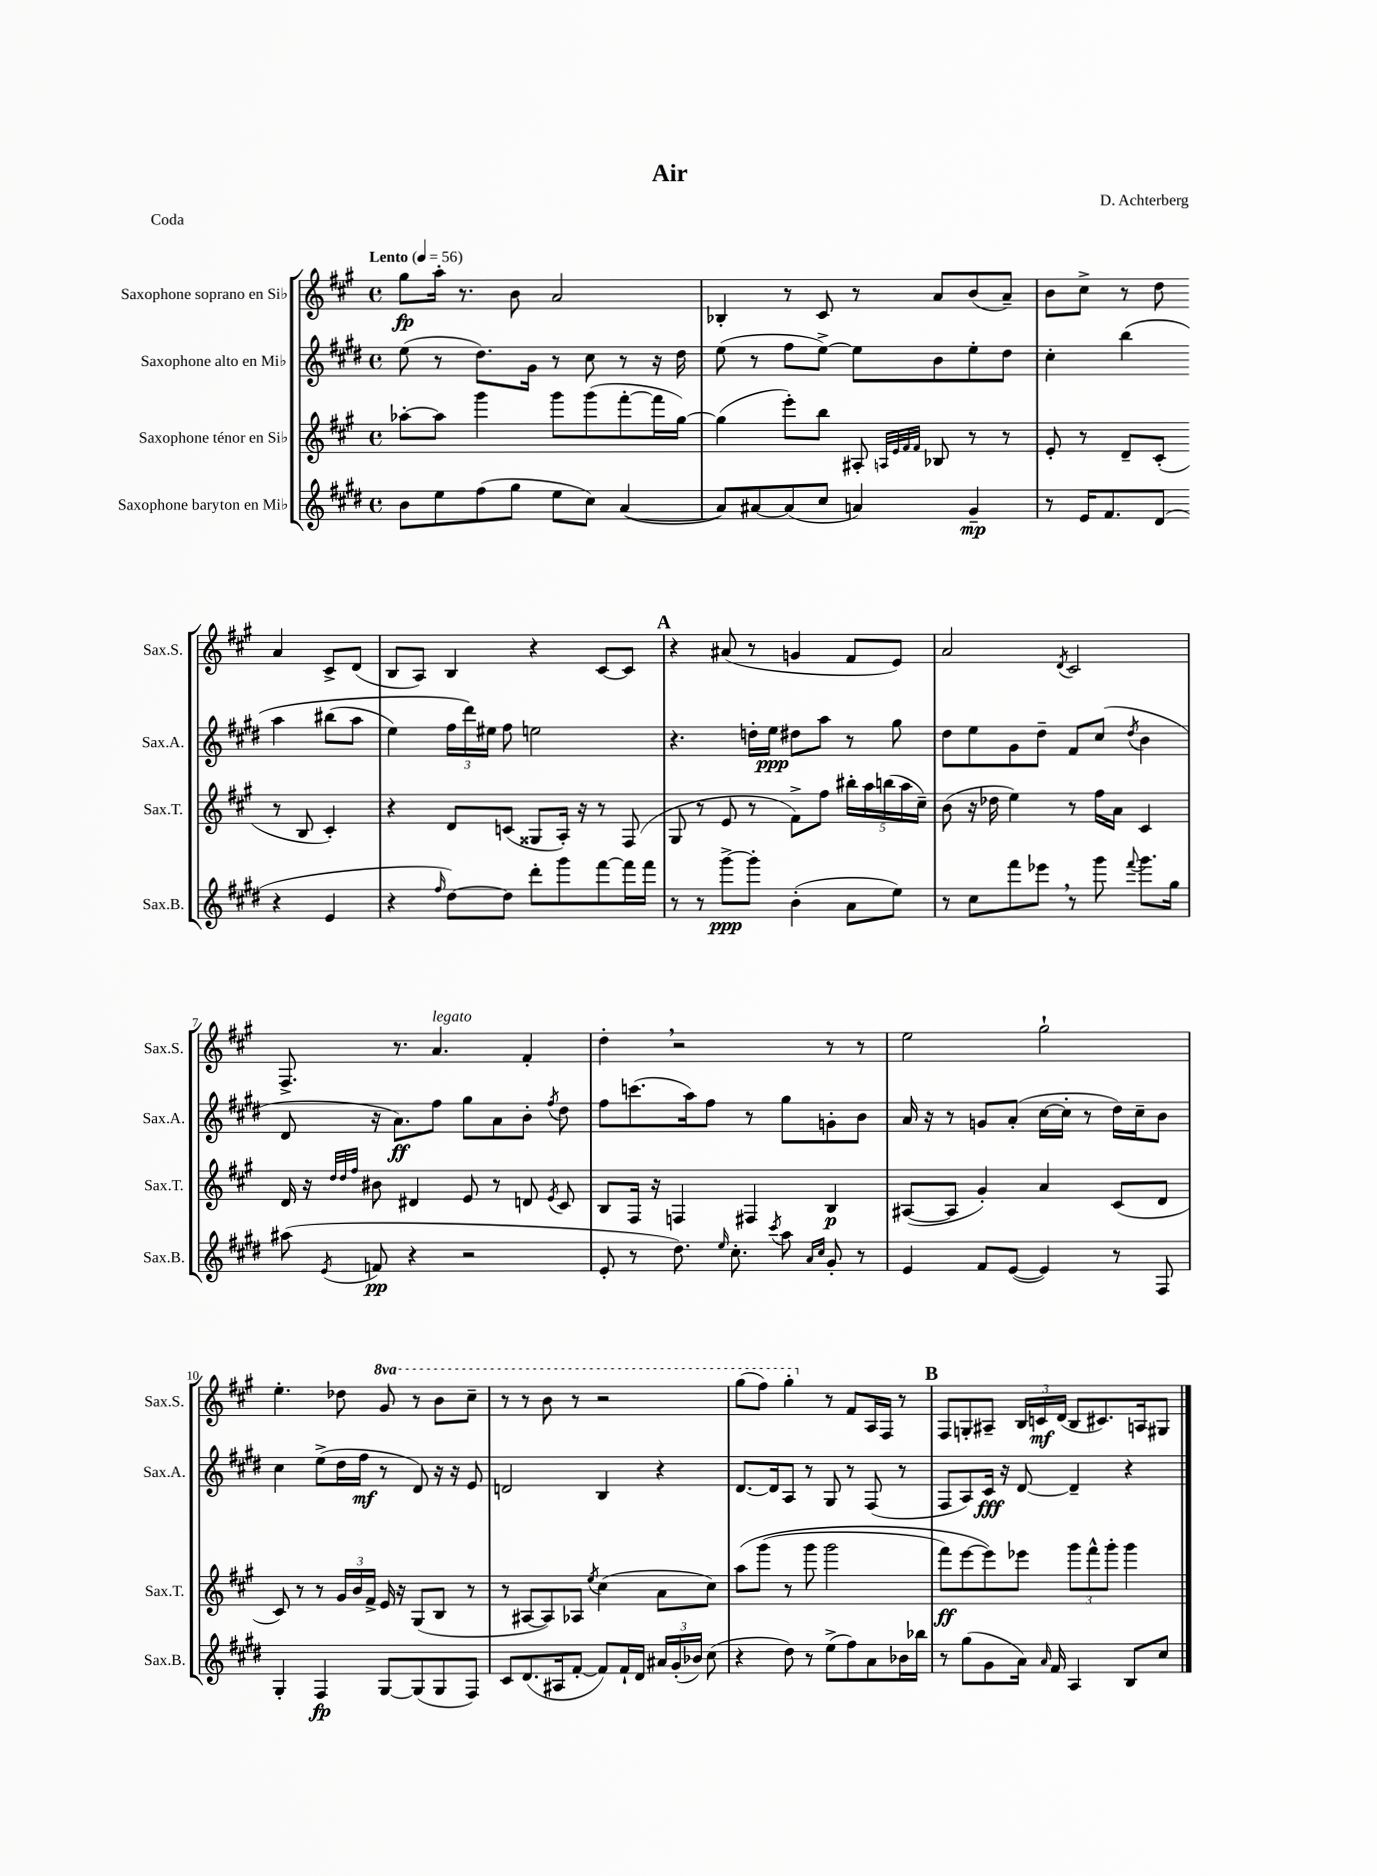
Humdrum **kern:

**kern	**kern	**kern	**kern
*staff4	*staff3	*staff2	*staff1
*clefG2	*clefG2	*clefG2	*clefG2
*k[f#c#g#d#]	*k[f#c#g#]	*k[f#c#g#d#]	*k[f#c#g#]
*M4/4	*M4/4	*M4/4	*M4/4
*met(c)	*met(c)	*met(c)	*met(c)
*MM56	*MM56	*MM56	*MM56
8b	[8aa-'	(8ee	8gg#
8ee	8aa-]	8r	16aa'
.	.	.	8.r
(8ff#	4ggg#	8.dd#)	.
8gg#	.	.	8b
.	.	16g#	.
8ee	8ggg#	8r	2a
8cc#)	(8ggg#	8cc#	.
([4a	[8fff#'	8r	.
.	16fff#]	16r	.
.	[16gg#)	16dd#	.
=	=	=	=
8a])	(4gg#]	(8ee	4B-'
[8a#	.	8r	.
(8a#]	8eee')	8ff#	8r
8cc#	8bb	[8ee^)	8c#
4a)	8A#'	8ee]	8r
.	32qqA	.	.
.	32qqe	.	.
.	32qqf#	.	.
.	32qqf#	.	.
.	8B-	8b	8a
4g#~	8r	8ee'	(8b
.	8r	8dd#	8a~)
=	=	=	=
8r	8e'	4cc#'	8b
16e	8r	.	8cc#^
8.f#	.	.	.
.	8d~	&(4bb	8r
(8d#	(8c#'	.	8dd
4r	8r	4aa	4a
.	8B	.	.
4e	4c#')	(8bb#	8c#^
.	.	8aa	(8d
=	=	=	=
4r	4r	4ee)	8B
.	.	.	8A)
16qqff#	.	.	.
[8dd#)	8d	24ff#	4B
.	.	24ddd#&)	.
.	.	24ee#	.
8dd#]	(8c	8ff#	.
8ddd#'	8G##	2ee	4r
8ggg#	16A')	.	.
.	16r	.	.
[8fff#	8r	.	[8c#
16fff#]	(8F#	.	8c#]
16fff#	.	.	.
=	=	=	=
8r	8G#	4.r	4r
8r	8r	.	.
[8ggg#^	8e	.	(8a#
8ggg#']	8r	16dd'	8r
.	.	16ee	.
(4b'	8f#^)	8dd#	4g
.	8ff#	8aa	.
8a	20bb#'	8r	8f#
.	20aa	.	.
.	(20bb	.	.
8ee)	.	8gg#	8e)
.	20aa	.	.
.	20cc#~)	.	.
=	=	=	=
8r	(8b	8dd#	2a
8cc#	16r	8ee	.
.	16dd-	.	.
8fff#	4ee)	8g#	.
8eee-	.	8dd#~	.
.	.	.	8qd
8r	8r	8f#	2c#
8ggg#	16ff#	(8cc#	.
.	16a	.	.
8qqfff#	.	8qdd#	.
8.ggg#	4c#	4b	.
16gg#	.	.	.
=	=	=	=
(8aa#	16d	8d#	8.F#^
.	16r	.	.
.	32qqdd	.	.
.	32qqdd	.	.
8qe	32qqff#	.	.
8f	8b#	16r	.
.	.	8.a)	8.r
4r	4d#	.	.
.	.	8ff#	4.a
2r	8e	8gg#	.
.	8r	8a	.
.	8d	8b'	4f#'
.	8qe	8qff#	.
.	8c#	8dd#	.
=	=	=	=
8e'	8B	8ff#	4dd'
8r	16F#	(8.ccc	.
.	16r	.	.
8.dd#)	4F	.	2r
.	.	16aa)	.
.	.	8ff#	.
16qqee	.	.	.
8.cc#'	.	.	.
.	4F#	8r	.
8qccc#	.	.	.
8aa	.	8gg#	.
16qqa	.	.	.
16qqcc#	.	.	.
8g#'	4B	8g'	8r
8r	.	8b	8r
=	=	=	=
4e	([8A#	16a	2ee
.	.	16r	.
.	8A#]	8r	.
8f#	4g#')	8g	.
([8e	.	(8a'	.
4e])	4a	[16cc#	2gg#`
.	.	16cc#']	.
.	.	8r	.
8r	(8c#	16dd#)	.
.	.	16cc#~	.
8F#	8d	8b	.
=	=	=	=
4G#'	8c#)	4cc#	4.ee'
.	8r	.	.
4F#	8r	(8ee^	.
.	24g#	16dd#	8dd-
.	24b	.	.
.	.	16ff#	.
.	24f#^	.	.
[8G#	16e	8r	8gg#
.	16r	.	.
(8G#]	(8G#	8d#)	8r
8G#	8B	16r	8bb
.	.	16r	.
8F#)	8r	8e	8ccc#~
=	=	=	=
8c#	8r	2d	8r
(8.d#	[8A#	.	8r
.	8A#])	.	8bb
16A#	.	.	.
[8f#'	8A-	.	8r
.	8qee	.	.
8f#])	(4cc#	4B	2r
16f#`	.	.	.
16d#	.	.	.
24a#	8a	4r	.
(24g#'	.	.	.
24b-)	.	.	.
(8cc#	8cc#)	.	.
=	=	=	=
4r	&(8aa	[8.d#	(8ggg#
.	(8ggg#	.	8fff#)
.	.	16d#]	.
8dd#)	8r	8A	4ggg#'
8r	8ggg#	8r	.
(8ee^	2ggg#	8G#	8r
8ff#)	.	8r	8f#
8a	.	(8F#	16A
.	.	.	16F#
16b-	.	8r	8r
16bb-	.	.	.
=	=	=	=
8r	8fff#)	8F#	8F#
(8gg#	[8eee	8A)	8G'
8g#	8eee]&)	16c#	8A#~
.	.	16r	.
16a)	8eee-	[8d#	24B
.	.	.	24c
16qqa	.	.	.
16f#	.	.	.
.	.	.	(24d
4A	12ggg#	4d#~]	8B
.	12fff#^^	.	.
.	.	.	8.c#)
.	12ggg#'	.	.
8B	4ggg#	4r	.
.	.	.	16A
8cc#	.	.	8G#
==	==	==	==
*-	*-	*-	*-
